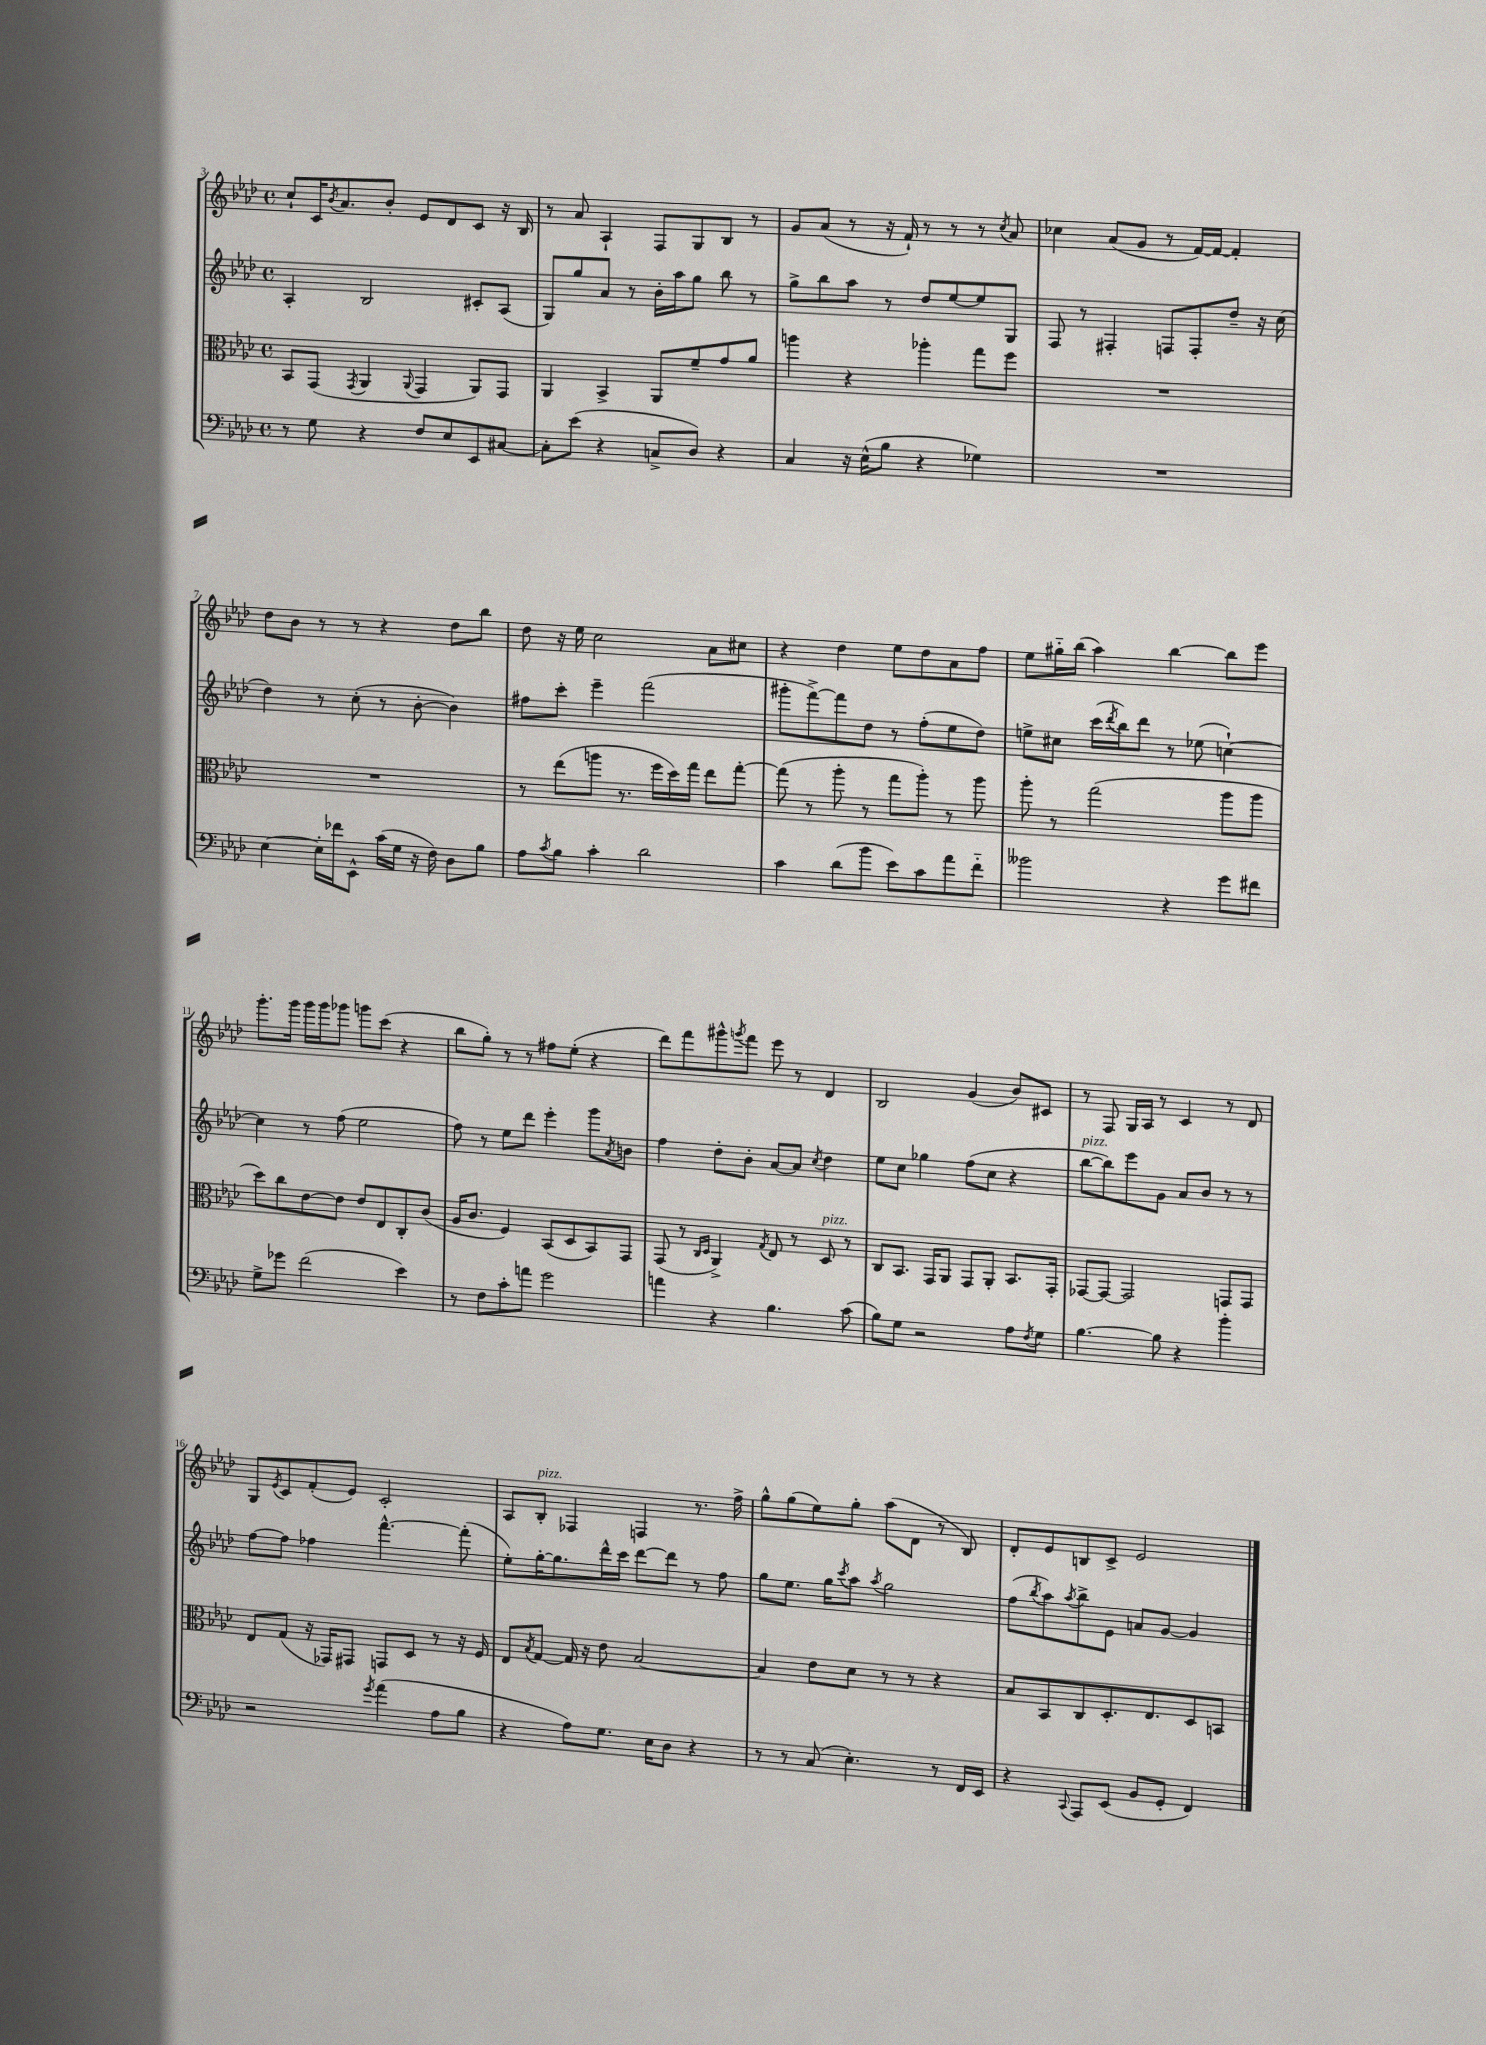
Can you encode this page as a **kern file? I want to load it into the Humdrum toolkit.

**kern	**kern	**kern	**kern
*staff4	*staff3	*staff2	*staff1
*clefF4	*clefC3	*clefG2	*clefG2
*k[b-e-a-d-]	*k[b-e-a-d-]	*k[b-e-a-d-]	*k[b-e-a-d-]
*M4/4	*M4/4	*M4/4	*M4/4
*met(c)	*met(c)	*met(c)	*met(c)
8r	8BB-/L	4A-'/	8cc`/L
8G\	(8GG/J	.	16c/K
.	.	.	8qb-/
.	.	.	8.a-/
.	8qGG/	.	.
4r	4AA-/	2B-/	.
.	.	.	8b-'/J
.	8qqAA-/	.	.
8F/L	4GG/	.	8e-/L
8E-/	.	.	8d-/
8EE-/	8AA-/L)	8c#'/L	8c/J
[8C#/J	8GG/J	(8A-/J	16r
.	.	.	16B-/
=	=	=	=
8C#'\]L	4AA-/	8G/L)	8r
(8e-\J	.	8gg/	8a-/
4r	4BB-^/	8a-/J	4A-`/
.	.	8r	.
8C^/L	8AA-/L	16b-'\LL	8F/L
.	.	16aa-\J	.
8D-/J)	8f~/	8gg\J	8G/
4r	8g/	8bb-\	8B-/J
.	8a-/J	8r	8r
=	=	=	=
4C/	4aa\	8gg^\L	8g/L
.	.	8bb-\	(8a-/J
16r	4r	8aa-\J	8r
(16E-^^\LK	.	.	.
8B-\J	.	8r	16r
.	.	.	16f`/)
4r	4aa-'\	8dd-/L	8r
.	.	[8ee-/	8r
4G-\)	8gg\L	8ee-/]	8r
.	.	.	8qcc/
.	8ff\J	8G/J	8a-/
=	=	=	=
1r	1r	8F/	4cc-\
.	.	8r	.
.	.	4F#'/	(8a-/L
.	.	.	8g/J
.	.	8F/L	8r
.	.	8F'/	[16f/LL)
.	.	.	16f/_JJ
.	.	8dd-~/J	4f'/]
.	.	16r	.
.	.	(16cc\	.
=	=	=	=
[4E-\	1r	4dd-\)	8dd-\L
.	.	.	8b-\J
16E-'\]LL	.	8r	8r
16f-\J	.	.	.
8EE-^^\J	.	(8cc'\	8r
(16c\LL	.	8r	4r
16G\JJ	.	.	.
16r	.	[8b-'\	.
16F\)	.	.	.
8D-\L	.	4b-\])	8dd-\L
8B-\J	.	.	8bb-\J
=	=	=	=
8A-\L	8r	8ff#\L	8dd-\
8qc/	.	.	.
8B-\J	(8ee-\L	8ccc'\J	16r
.	.	.	16ee-\
4c'\	8aa\J	4eee-~\	2cc\
.	8.r	.	.
2d-\	.	(2fff\	.
.	16ff\LL	.	.
.	16dd-\)	.	.
.	16gg\JJ	.	.
.	8ee-\L	.	8a-\L
.	[8gg'\J	.	8cc#\J
=	=	=	=
4c\	(8gg\]	8ggg#'\L	4r
.	8r	[8fff^\)	.
(8d-\L	8aa-'\	8fff\]	4dd-\
8b-\J	8r	8dd-\J	.
8e-\L)	8gg\L	8r	8ee-\L
8c\	8aa-'\J)	(8ff'\L	8dd-\
8a-\	8r	8ee-\	8a-\
8f'~\J	8aa-\	8dd-\J)	8ff\J
=	=	=	=
2b--\	8aa-'\	8ee^\L	8ee-\L
.	8r	8cc#\J	16gg#'~\L
.	.	.	(16bb-\JJ
.	(2gg\	(16ccc\LL	4aa-\)
.	.	8qddd-/	.
.	.	16bb-\J)	.
.	.	8ddd-\J	.
4r	.	8r	[4bb-\
.	.	(8ee-\	.
8g\L	8aa-\L	[4cc`\)	8bb-\]L
8f#\J	8aa-\J	.	8eee-\J
=	=	=	=
8G^\L	8dd-\L)	4cc\]	8.ggg'\L
8g-\J	8cc\	.	.
.	.	.	16ggg\Jk
(2f\	[8e-\	8r	16ggg\LL
.	.	.	16ggg\J
.	8e-\]J	(8ff\	8ggg-\J
.	8e-/L	2ee-\	8ggg\L
.	8E-/	.	(8ccc\J
4e-\)	8C'/	.	4r
.	(8c/J	.	.
=	=	=	=
8r	16A-/LK	8ff\)	8bb-\L
.	8.c/J	.	.
8F\L	.	8r	8gg'\J)
8c'\	4F/)	8ee-\L	8r
8a\J	.	8ddd-\J	8r
2g\	(8BB-/L	4eee-'\	8ff#\L
.	8D-/	.	(8ee-'\J
.	8BB-/)	8ggg\L	4r
.	.	8qa-/	.
.	8GG/J	8b\J	.
=	=	=	=
4a\	(8GG/	4ff\	8ddd-\L)
.	8r	.	8fff\
.	16qqC/LL	.	.
.	16qqD-/JJ	.	.
4r	4AA-^/)	8dd-'\L	8ggg#^^\
.	.	.	8qggg/
.	.	8b-'\J	8fff\J
.	8qG/	.	.
4.B-\	8E-/	[8a-/L	8eee-\
.	8r	8a-/]J	8r
.	.	8qcc/	.
.	8D-/	4dd-\	4d-/
(8c\	8r	.	.
=	=	=	=
8B-\L)	8C/L	8ee-\L	2B-/
8G\J	8.BB-/J	8cc\J	.
2r	.	4gg-\	.
.	16GG/LK	.	.
.	8AA-/J	.	.
.	8GG/L	(8ff\L	(4g/
.	8AA-'/J	8cc\J	.
8A-\L	8.BB-/L	4r	8b-/L)
8qF/	.	.	.
8G\J	.	.	8c#/J
.	16GG'/Jk	.	.
=	=	=	=
[4.B-\	[8GG-/L	[8bb-\L	8r
.	8GG-/_J	8bb-\])	8F/
.	2GG-/]	8eee-\	16G/LL
.	.	.	16A-/JJ
8B-\]	.	8g\J	8r
4r	.	8a-/L	4c/
.	.	8b-/J	.
4b-'\	8GG/L	8r	8r
.	8GG/J	8r	8d-/
=	=	=	=
2r	8E-/L	[8ff\L	8G/L
.	.	.	8qe-/
.	(8G/J	8ff\]J	8c/
.	16r	4ff-\	(8f'/
.	16GG-/LK)	.	.
.	8GG#/J	.	8e-/J)
8qg/	.	.	.
(4a-\	8GG/L	[4.fff^^\	2c'/
.	8D-/J	.	.
8A-\L	8r	.	.
8B-\J	16r	(8fff'\]	.
.	16F/	.	.
=	=	=	=
4r	8E-/L	8ee-'\L)	8A-/L
.	8qB-/	.	.
.	[8G/J	[16gg'\K	8B-'/J
.	.	8.gg\]	.
8A-\L)	16G/]	.	4F-/
.	16r	.	.
8.G\J	8e-\	16ddd-^^\L	.
.	.	16ccc\JJ	.
.	[2B-/	[8ddd-\L	4F/
16E-\LK	.	.	.
8D-\J	.	8ddd-\]J	.
4r	.	8r	8.r
.	.	8ff\	.
.	.	.	16ff^\
=	=	=	=
8r	4B-/]	8gg\L	8gg^^\L
8r	.	8.ee-\J	(8gg\
(8C/	8e-\L	.	8ee-\)
.	.	16gg\LK	.
.	.	8qccc/	.
4.E-'\)	8d-\J	8aa-\J	8gg'\J
.	.	8qaa-/	.
.	8r	2gg\	(8aa-\L
.	8r	.	8d-\J
8r	4r	.	8r
16FF/LL	.	.	8B-/)
16EE-/JJ	.	.	.
=	=	=	=
4r	8B-/L	(8ff\L	8d-'/L
.	.	8qbb-/	.
.	8BB-/	8aa-\)	8e-/
8qqCC/	.	8qaa-/	.
8AAA-/L	8C/	8bb-^\	8B/
(8EE-/J	8.D-'/	8e-\J	8c^/J
8BB-/L	.	8a/L	2e-/
.	8.E-/	.	.
8GG'/J	.	[8g/J	.
4FF/)	8D-/	4g/]	.
.	8BB/J	.	.
==	==	==	==
*-	*-	*-	*-
